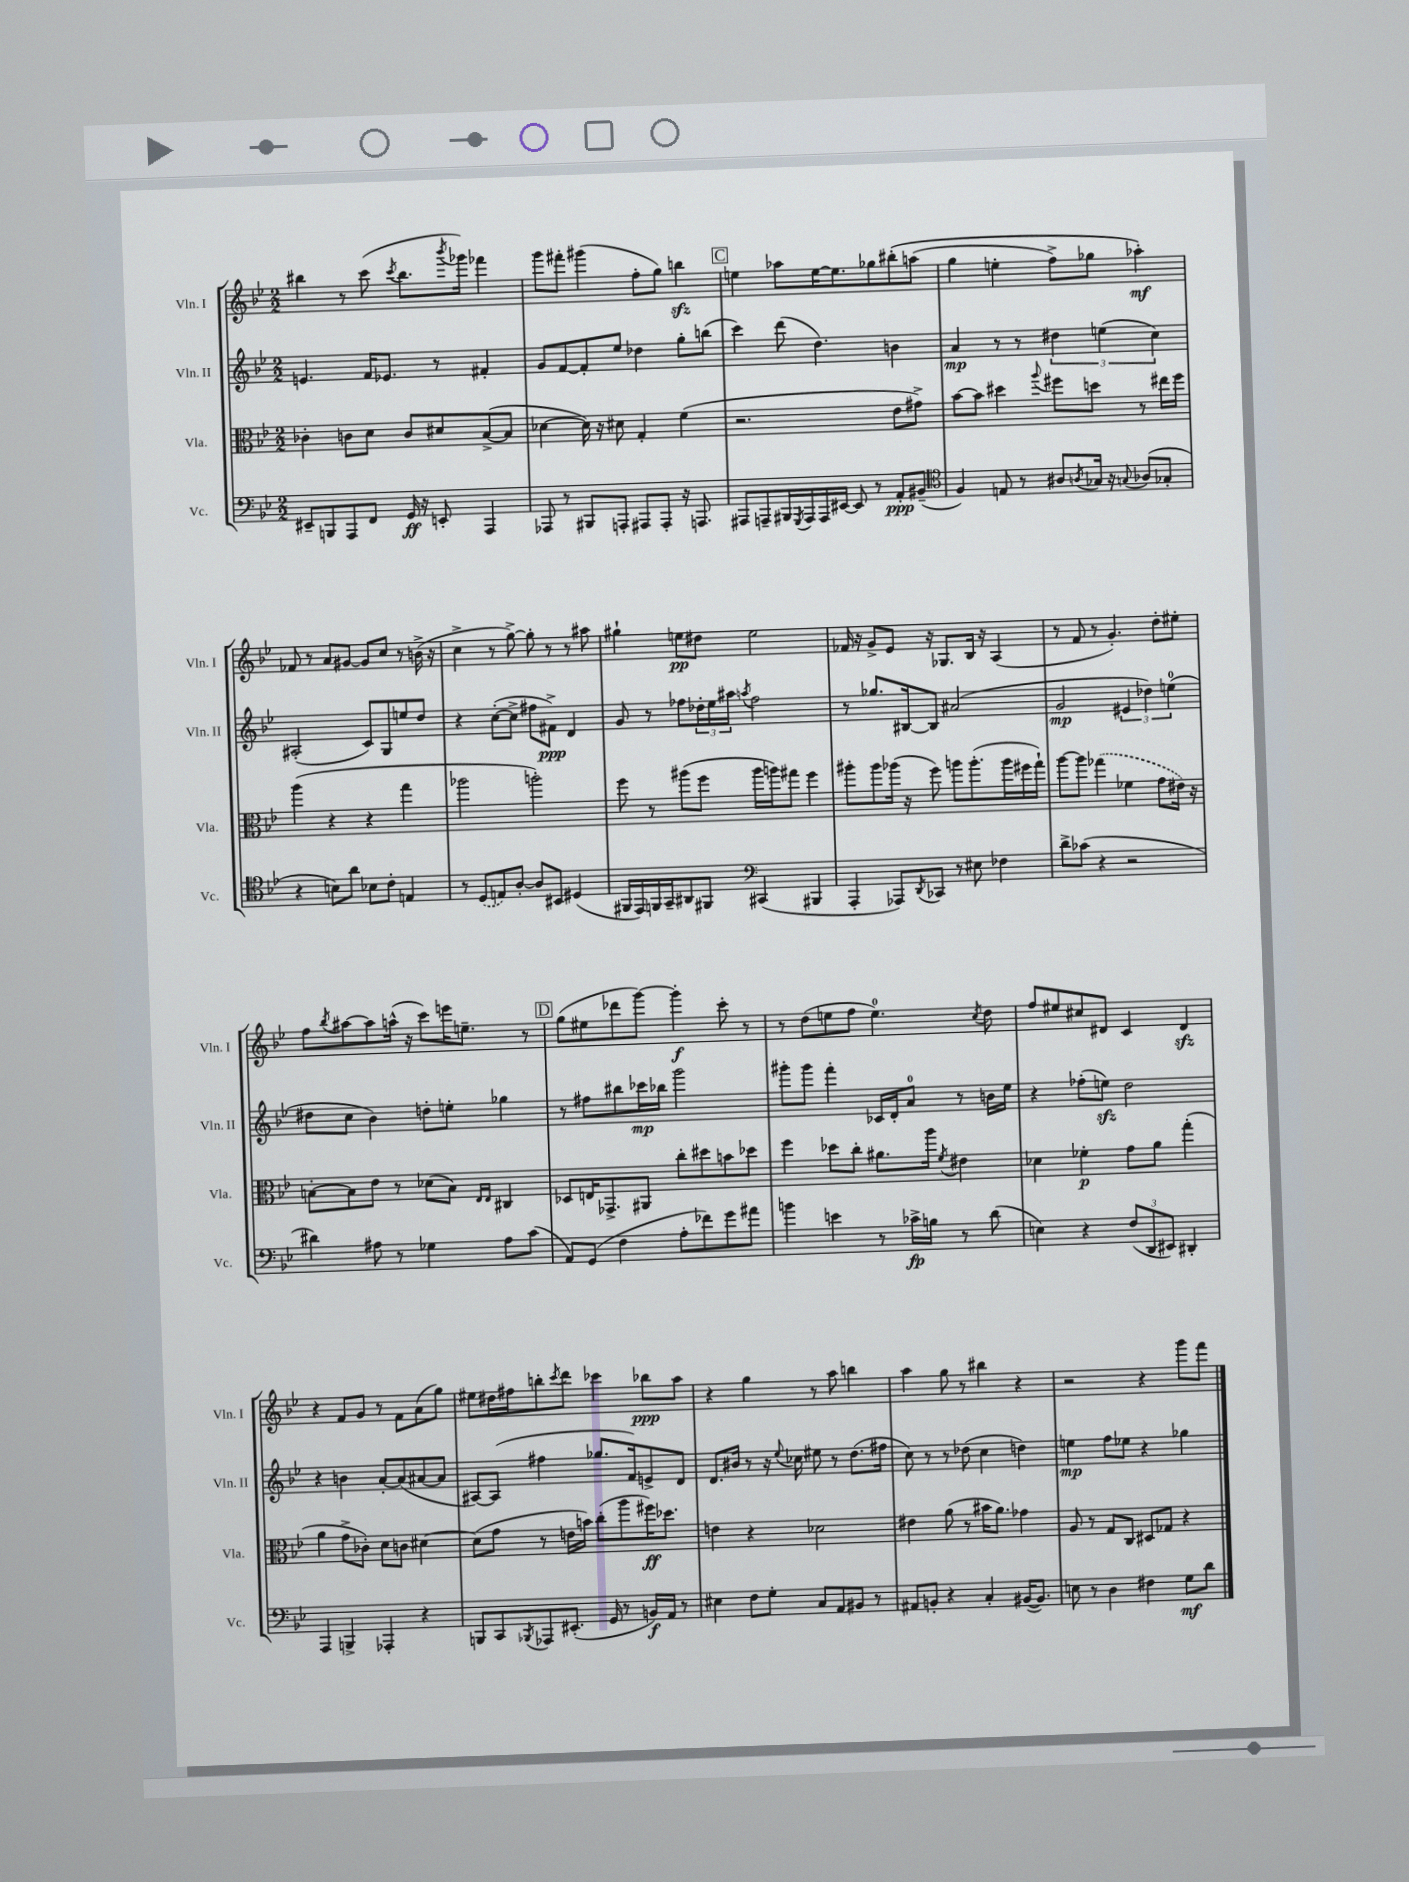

**kern	**kern	**kern	**kern
*staff4	*staff3	*staff2	*staff1
*clefF4	*clefC3	*clefG2	*clefG2
*k[b-e-]	*k[b-e-]	*k[b-e-]	*k[b-e-]
*M2/2	*M2/2	*M2/2	*M2/2
8EE#~	4c-'	4.e	4bb#
8BBB	.	.	.
8AAA	8c	.	8r
8FF	8d	16f	(8ccc
.	.	8.e-	.
.	.	.	8qccc
16GG	8c	.	8.bb#
16r	.	.	.
8EE'	8d#	8r	.
.	.	.	8qbbb-
.	.	.	16ggg-)
4AAA	([8B-^	4f#'	4fff-
.	8B-]	.	.
=	=	=	=
8AAA-	[4d-	8g	8ggg
8r	.	[8f	8fff#'
8BBB#	16d-])	8f']	(4ggg#
.	16r	.	.
8AAA'	8d#	8ee-	.
8AAA#	4G'	4dd-	8ff'
8AAA#'	.	.	8gg)
16r	(4f	8gg'	4bb
8.AAA	.	.	.
.	.	(8bb	.
=	=	=	=
8AAA#	2.r	4ccc)	4ee
8AAA~	.	.	.
16BBB#	.	(8ddd	8aa-
8qGGG	.	.	.
16AAA	.	.	.
16AAA	.	4.dd)	[16ee
[16EE#	.	.	8.ee]
8EE#]	.	.	.
8r	.	.	8gg-
8AA'	8e-	4b	&(8bb#'
(8BB#~	8g#^)	.	(8aa
=	=	=	=
*clefC4	*	*	*
4F)	[8b-	4a	4gg
.	8b-]	.	.
8E	4dd#	8r	4ee'
8r	.	8r	.
.	8qqaa	.	.
8A#	8ff#	6dd#	8ff^)
8qA	.	.	.
16G-	8dd	.	8gg-
.	.	(6ee	.
16r	.	.	.
8qqG	.	.	.
(8A-	8r	.	4aa-'&)
.	.	6cc)	.
8G-'	16ee#	.	.
.	16ff#	.	.
=	=	=	=
4r	(4aa	(2A#'	8f-
.	.	.	8r
8B)	4r	.	8a
8a	.	.	[8g#
8B-	4r	8c)	8g#]
8c'	.	8G	8cc
4E	4gg	8ee	8r
.	.	8dd	(16b^
.	.	.	16r
=	=	=	=
8r	2aa-	4r	4cc^
(8D	.	.	.
8E)	.	([8cc'	8r
[8A'	.	8cc^]	[8gg^)
8A]	2aa')	8ff#	8gg']
8BB#	.	8f#^)	8r
(4D#	.	4d	8r
.	.	.	8aa#
=	=	=	=
16FF#	8ff	8g	4gg#`
16EE-)	.	.	.
16FF	8r	8r	.
16GG~	.	.	.
8AA#	(8aa#	8ff-	8ee
8FF#	8ff	24dd-'	8dd#
.	.	24ee-	.
.	.	24aa#	.
*clefF4	*	*	*
.	.	8qaa	.
(4CC#	16aa#	2ff-	2ee
.	16aa)	.	.
.	8gg#	.	.
4BBB#	4ff	.	.
=	=	=	=
4AAA'	8aa#'	8r	16f-
.	.	.	16r
.	8aa#	8.gg-	8g^
8AAA-)	(16aa-	.	8e-
.	16r	[16B#	.
8qDD	.	.	.
8CC-	8ff)	8B#]	16r
.	.	.	8.G-
8r	8aa	(2a#	.
8E#	(8.aa'	.	16B-
.	.	.	16r
4F-	.	.	(4A
.	16aa	.	.
.	16ff#	.	.
.	16gg`)	.	.
=	=	=	=
8d^	[8aa	2g	8r
(8c-	8aa]	.	8f
4r	(4gg-	.	8r
.	.	.	4.g')
2r	4f-	6e#	.
.	.	6dd-)	.
.	8g	.	8dd'
.	.	(6ee	.
.	16e#)	.	8ee#'
.	16r	.	.
=	=	=	=
4d#)	[8B'	8dd#	8ff
.	.	.	8qbb-
.	8B]	8cc	[8aa#
8A#	8e-	4b-)	8aa#]
8r	8r	.	(16aa^^
.	.	.	16r
4G-	(8d-	8dd'	8ccc)
.	8B)	8ee'	16eee
.	.	.	8.ee~
.	16qqE-	.	.
.	16qqE-	.	.
8A#	4C#	4gg-	.
(8c	.	.	8r
=	=	=	=
8AA)	8D-	8r	(8gg
(8GG	16E	8ff#	8ee#
.	8.GG-^	.	.
4F	.	8bb#	8ddd-
.	8AA#	16ccc-	[8ggg)
.	.	16bb-	.
8A'	8cc'	2ggg	4ggg']
8f-)	8dd#	.	.
8g	8b	.	8ccc'
8a#	8dd-	.	8r
=	=	=	=
4b	4ff	8ggg#'	8r
.	.	8ggg#	(8dd
4e	8dd-	4fff'	8ee
.	8cc'	.	8ff
8r	8.a#	16c-	4.ee)
.	.	16d'	.
16c-^	.	8a	.
16B	16aa	.	.
.	8qf	.	.
8r	4e#	8r	.
.	.	.	8qcc
(8d	.	16b	8dd
.	.	16ee-	.
=	=	=	=
4E)	4d-	4r	8ff
.	.	.	8ee#
4r	4f-'	(8ff-'	8cc#
.	.	8ee)	8d#
(12F	8g	2dd	4c
12DD	.	.	.
.	8a	.	.
12EE#)	.	.	.
4DD#'	(4gg'	.	4d#
=	=	=	=
4AAA	4a	4r	4r
4BBB^	8g^	4b	8f
.	8c-')	.	8g
4AAA-'	8d	[8a'	8r
.	8c	(8a]	8f
4r	[4d#	[8a#	(8a
.	.	8a#]	8gg)
=	=	=	=
8BBB	(8d#]	[8A#)	8ee#
8CC	8g	(8A#]	16dd#
.	.	.	16ff#
8qBBB-	.	.	.
8AAA-	8r	4ff#	8bb'
.	.	.	8qccc
(8.EE#'	16e	.	8ddd
.	16b)	.	.
.	(8cc'	8.gg-	4ccc-
16GG	.	.	.
8r	8aa	.	.
.	.	16f)	.
16BB)	16ff#)	8e^	8bb-
16AA	8.dd-	.	.
8r	.	8d	8aa
=	=	=	=
4E#	4e	8.d	4r
.	.	16b#	.
8F	4r	8r	4gg
8G'	.	16r	.
.	.	8qqee-	.
.	.	16cc-	.
8C	2d-	8ee#	8r
8AA	.	8r	8aa
8BB#	.	(8.dd	4bb
8r	.	.	.
.	.	16ff#	.
=	=	=	=
8AA#	4e#	8cc)	4aa
8BB'	.	8r	.
4r	(8a	8r	8gg
.	8r	(8dd-	8r
4C'	16b#	4cc	4bb#
.	8.a)	.	.
([16BB#	4g-	4dd)	4r
8.BB#])	.	.	.
=	=	=	=
8E	8A	4ee	2r
8r	8r	.	.
4D	8G	8ff	.
.	8C	8ee-	.
4F#	8D#	4r	4r
.	8G-	.	.
8G	4r	4gg-	8ggg
8d	.	.	8fff
==	==	==	==
*-	*-	*-	*-
